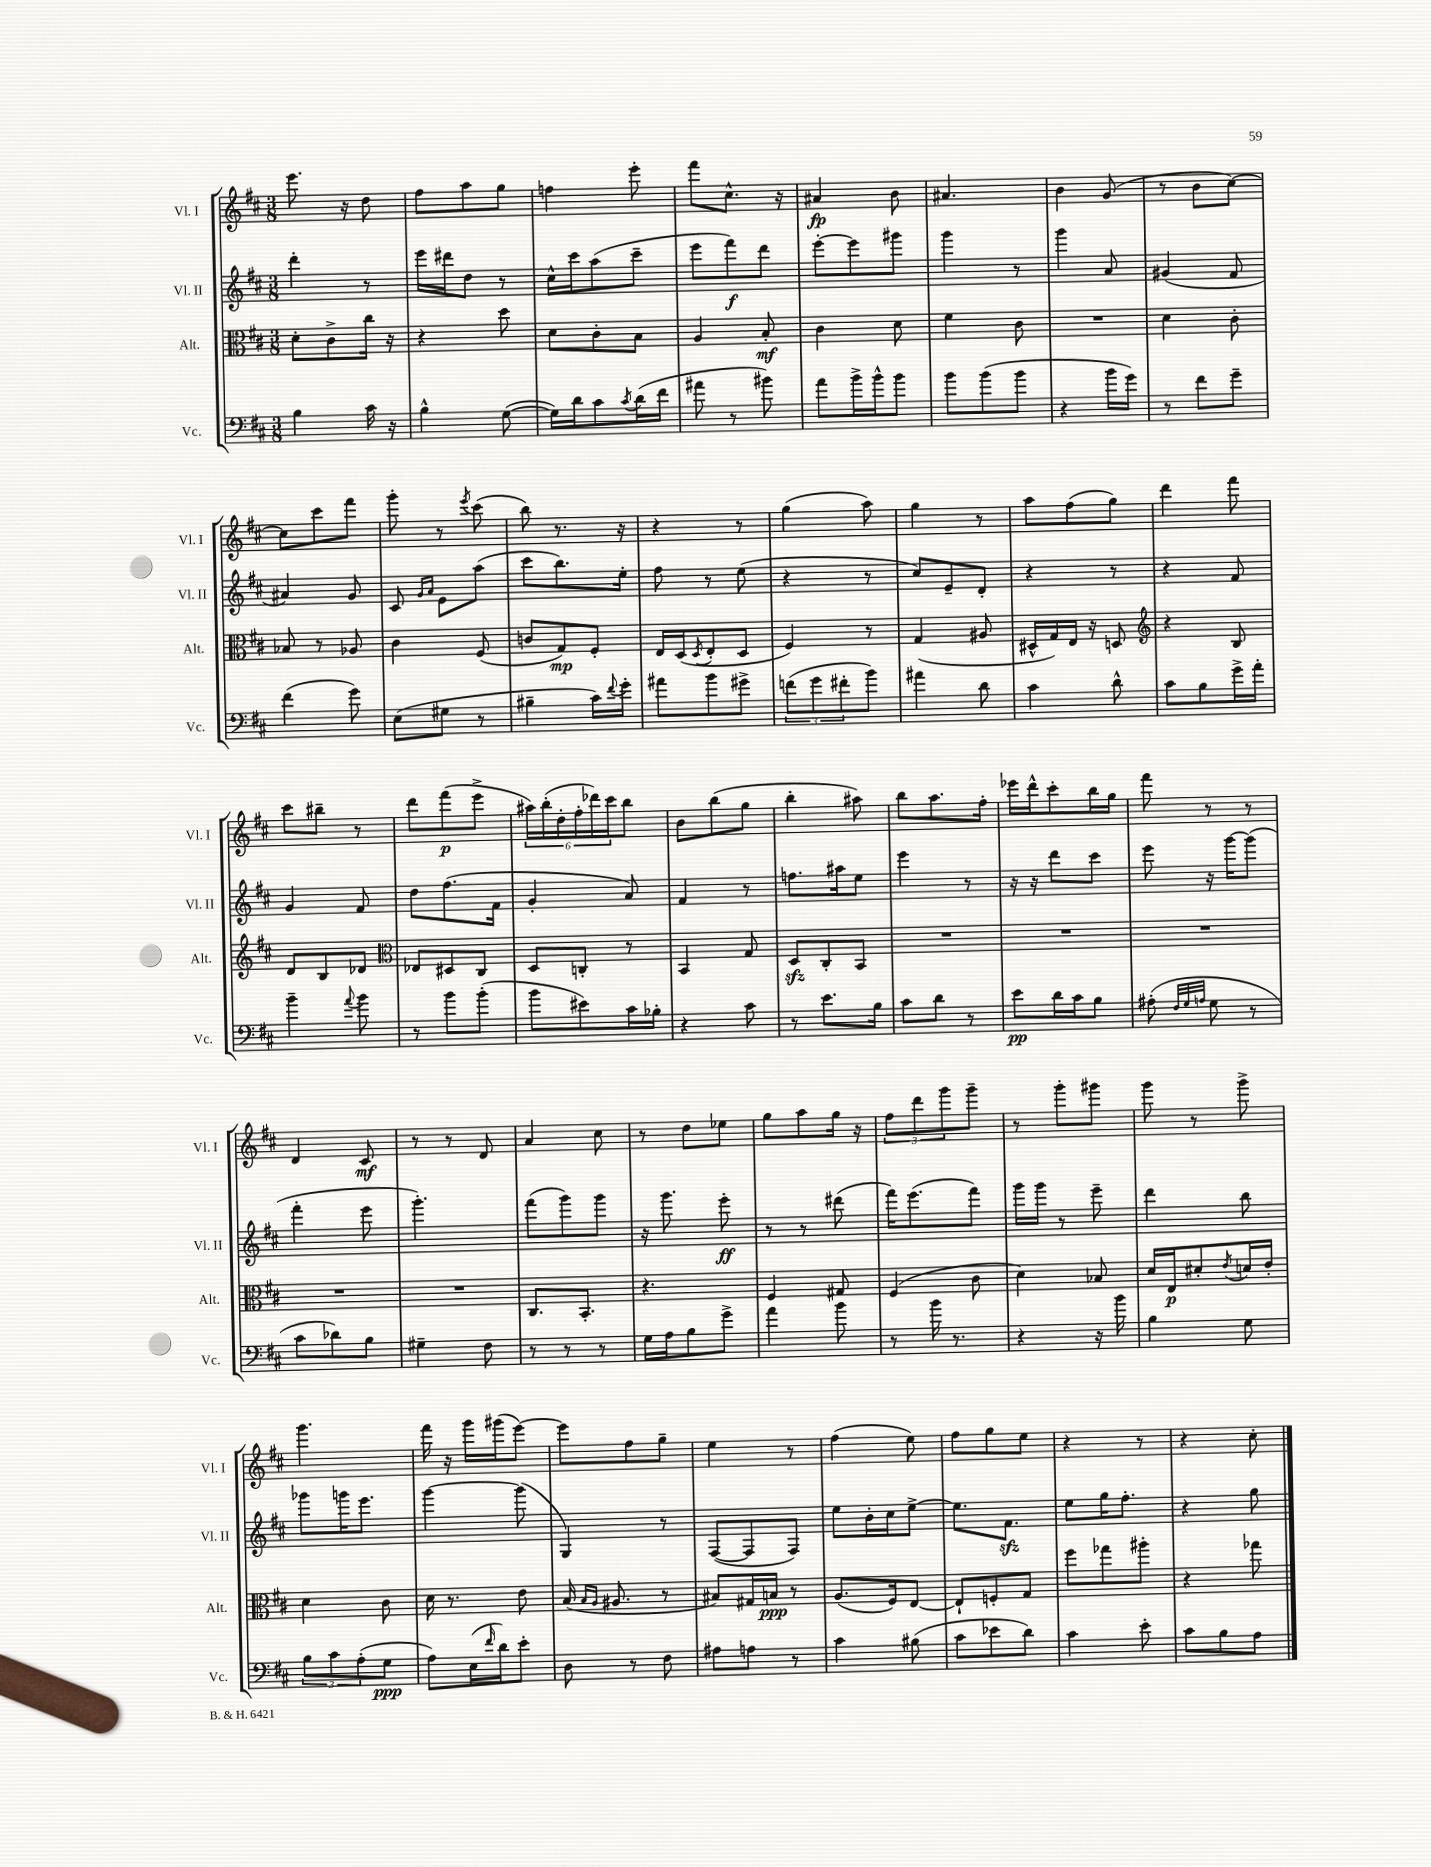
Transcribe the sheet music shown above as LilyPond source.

<<
\new StaffGroup <<
\new Staff = "s0" \with { instrumentName = "Vl. I" shortInstrumentName = "Vl. I" } {
    \clef treble \key d \major \numericTimeSignature \time 3/8
    e'''8. r16 d''8 |
    fis''8 a''8 g''8 |
    f''4 e'''8-. |
    fis'''8 cis''8.-^ r16 |
    ais'4\fp b'8 |
    ais'4. |
    b'4 g'8( |
    r8 b'8 cis''8~) |
    cis''8 cis'''8 fis'''8 |
    g'''8-. r8 \acciaccatura { e'''8 } cis'''8( |
    b''8) r8. r16 |
    r4 r8 |
    g''4( a''8) |
    g''4 r8 |
    a''8 fis''8( g''8) |
    d'''4 fis'''8 |
    cis'''8 bis''8-- r8 |
    d'''8 fis'''8\p( e'''8-> |
    \tuplet 6/4 { ais''16) b''16-.( d''16-. fis''16-. des'''16) cis'''16 } b''8 |
    b'8 b''8( g''8 |
    b''4-. ais''8) |
    b''8 a''8. fis''16-. |
    ees'''16 d'''16-^ cis'''8-. b''16 g''16 |
    fis'''8 r8 r8 |
    d'4 cis'8\mf |
    r8 r8 d'8 |
    a'4 cis''8 |
    r8 d''8 ees''8 |
    g''8 a''8 g''16 r16 |
    \tuplet 3/2 { fis''8 d'''8 g'''8 } g'''8-- |
    r8 g'''8-. gis'''8 |
    g'''8 r8 g'''8-> |
    g'''4. |
    fis'''16 r16 g'''16 gis'''16( e'''8~) |
    e'''8 fis''8 g''8-- |
    e''4 r8 |
    fis''4( e''8) |
    fis''8 g''8 e''8 |
    r4 r8 |
    r4 cis''8-. \bar "|." |
}
\new Staff = "s1" \with { instrumentName = "Vl. II" shortInstrumentName = "Vl. II" } {
    \clef treble \key d \major \numericTimeSignature \time 3/8
    d'''4-. r8 |
    e'''16 dis'''16 d''8 r8 |
    cis''16-^ cis'''16 a''8( cis'''8-- |
    e'''8 fis'''8\f) d'''8 |
    e'''8~-. e'''8 gis'''8 |
    g'''4 r8 |
    g'''4 a'8 |
    gis'4( fis'8 |
    ais'4) g'8 |
    cis'8 \grace { g'16 a'16 } e'8 a''8( |
    cis'''8 b''8.) e''16-. |
    fis''8 r8 e''8( |
    r4 r8 |
    cis''8) e'8-- d'8-. |
    r4 r8 |
    r4 fis'8 |
    g'4 fis'8 |
    d''8 fis''8.( fis'16 |
    g'4-. a'8) |
    fis'4 r8 |
    f''8. ais''16 e''8 |
    e'''4 r8 |
    r16 r16 d'''8 cis'''8 |
    e'''8 r16 g'''16~ g'''8( |
    fis'''4-. e'''8 |
    g'''4.-.) |
    fis'''8( g'''8) g'''8 |
    r16 g'''8. e'''8-.\ff |
    r8 r8 dis'''8( |
    fis'''16) e'''8.( fis'''8) |
    g'''16 g'''16 r8 e'''8-- |
    d'''4 b''8 |
    ges'''8 g'''16 e'''8. |
    g'''4~ g'''8( |
    g4) r8 |
    fis8~( fis8 fis8) |
    e''8 b'16-. cis''16 e''8~-> |
    e''8. fis'8.\sfz |
    e''8 g''16 fis''8.-. |
    r4 g''8 \bar "|." |
}
\new Staff = "s2" \with { instrumentName = "Alt." shortInstrumentName = "Alt." } {
    \clef alto \key d \major \numericTimeSignature \time 3/8
    d'8-. cis'8-> cis''16 r16 |
    r4 d''8 |
    d'8 cis'8-. b8 |
    a4 b8-.\mf |
    cis'4 d'8 |
    fis'4 cis'8 |
    R4. |
    d'4 cis'8-. |
    bes8 r8 aes8 |
    cis'4 fis8( |
    c'8 g8\mp) fis8-. |
    e16 d16( \acciaccatura { d8 } e8-. d8 |
    fis4) r8 |
    g4( ais8 |
    dis16-^ g16) e16 r16 d8 |
    \clef treble r4 b8 |
    d'8 b8 des'8 |
    \clef alto ees8 dis8 cis8 |
    d8 c8-. r8 |
    b,4 g8 |
    d8\sfz cis8-. b,8 |
    R4. |
    R4. |
    R4. |
    R4. |
    R4. |
    cis8. b,8.-. |
    r4. |
    fis4 gis8 |
    fis4( cis'8 |
    d'4) bes8 |
    d'16 e16\p dis'8-. \acciaccatura { e'8 } d'16 e'16-. |
    d'4 cis'8 |
    d'16 r8. e'8 |
    b16( \grace { b16 a16 } ais8. r8 |
    bis8) gis16 b16\ppp r8 |
    a8.( fis16) e8~ |
    e8-! f8-. g8 |
    fis''8 ges''8 ais''8-. |
    r4 ges''8 \bar "|." |
}
\new Staff = "s3" \with { instrumentName = "Vc." shortInstrumentName = "Vc." } {
    \clef bass \key d \major \numericTimeSignature \time 3/8
    b4 cis'16 r16 |
    b4-^ g8~( |
    g16) d'16 cis'8 \acciaccatura { cis'8 } d'16( fis'16 |
    ais'8 r8 bis'8) |
    a'8 b'16-> b'16-^ b'8 |
    b'8 b'8( b'8 |
    r4 b'16 g'16) |
    r8 fis'8 g'8-- |
    fis'4( g'8) |
    e8( gis8 r8 |
    bis4-- cis'16) \appoggiatura { fis'8 } g'16-. |
    ais'8 b'8 gis'8-> |
    \tuplet 3/2 { f'8( g'8 fis'8-. } b'8) |
    ais'4 d'8 |
    cis'4 d'8-^ |
    cis'8 b8 g'16-> a'16-. |
    b'4-- \appoggiatura { a'8 } b'8 |
    r8 b'8 b'8-.( |
    b'8 eis'8) cis'16 bes16-. |
    r4 cis'8 |
    r8 e'8. b16 |
    cis'8 d'8 r8 |
    e'8\pp d'16 cis'16 b8 |
    ais8-.( \grace { fis32 g32 a32 } g8 r8 |
    cis'8 des'8) b8 |
    gis4-- fis8 |
    r8 r8 r8 |
    g16 a16 b8 g'8-> |
    a'4 b'8 |
    r8 b'16 r8. |
    r4 r16 b'16 |
    b4 g8 |
    \tuplet 3/2 { b8 cis'8 a8-.( } g8\ppp |
    a8) e16( \grace { fis'16 } d'16) e'8-. |
    d8 r8 fis8 |
    ais8 a8 r8 |
    cis'4 bis8( |
    cis'8 ees'8 d'8) |
    cis'4 e'8-. |
    cis'8 b8 a8 \bar "|." |
}
>>
>>
\layout { \context { \Score \remove "Bar_number_engraver" } }
